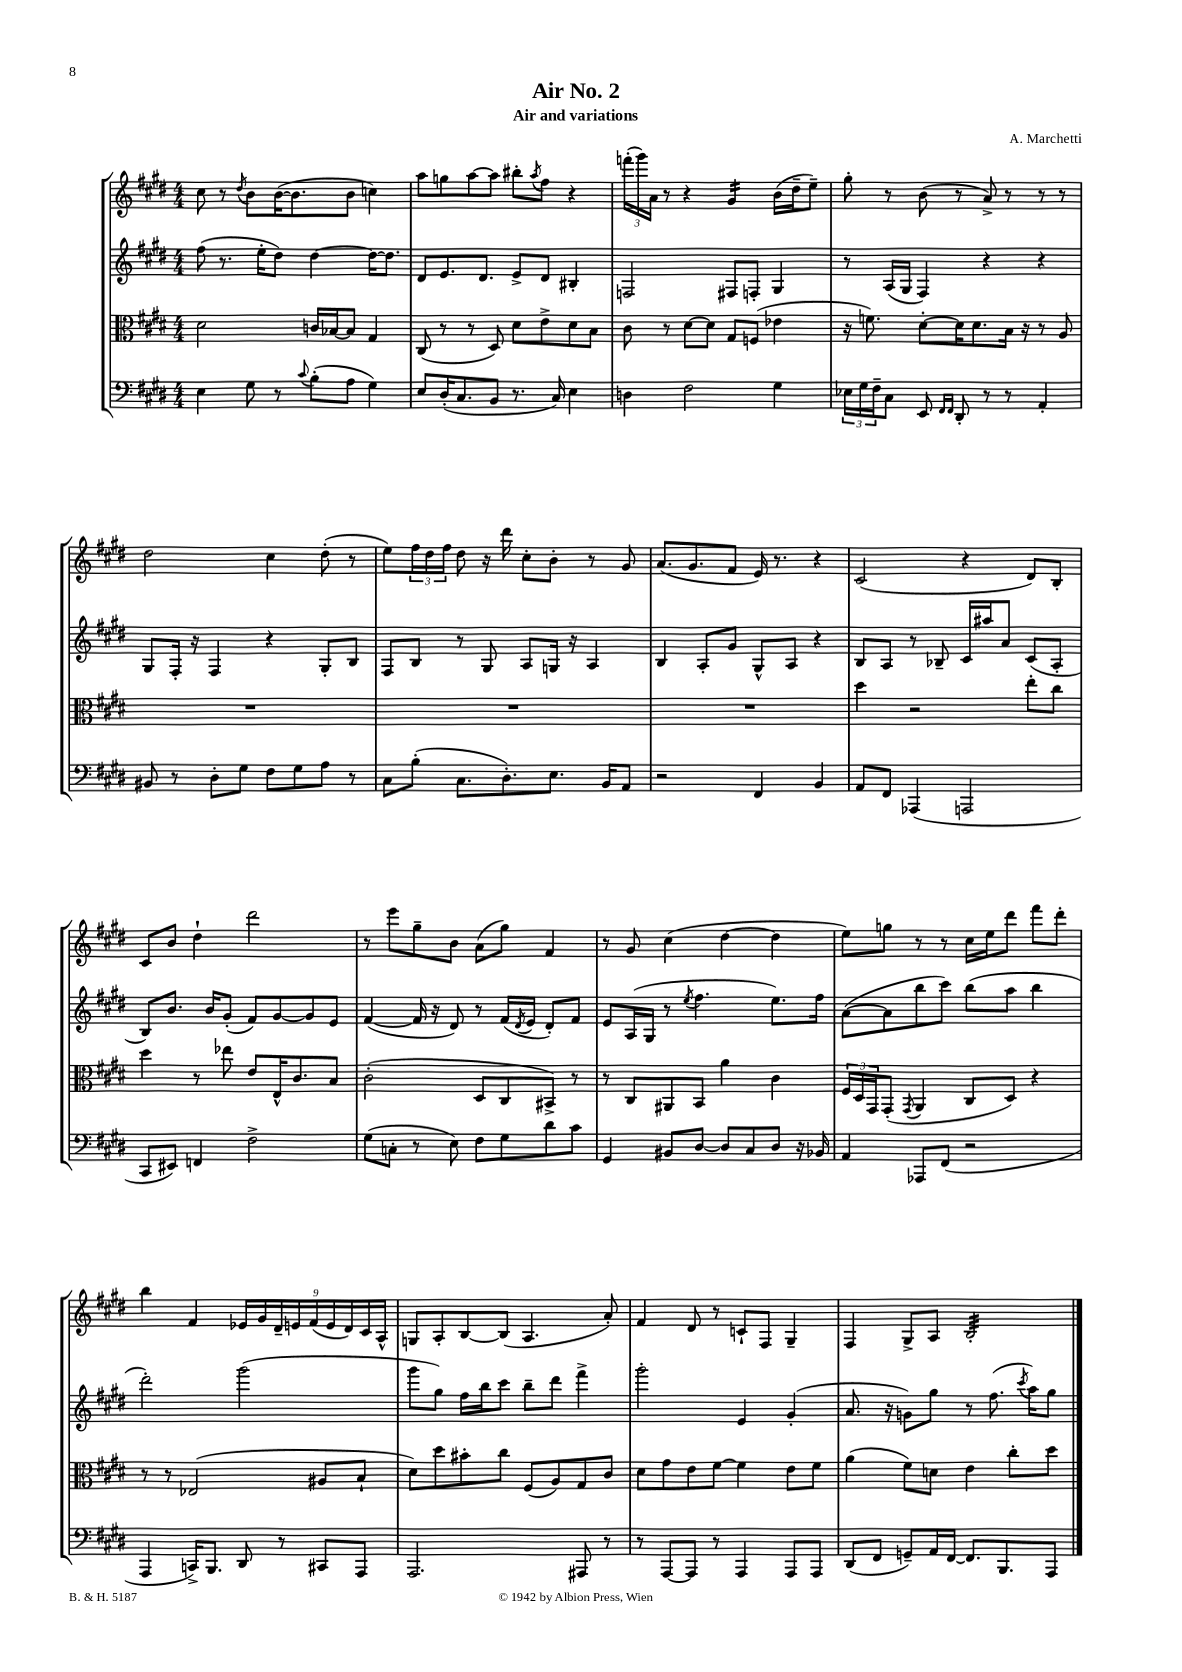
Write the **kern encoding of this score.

**kern	**kern	**kern	**kern
*staff4	*staff3	*staff2	*staff1
*clefF4	*clefC3	*clefG2	*clefG2
*k[f#c#g#d#]	*k[f#c#g#d#]	*k[f#c#g#d#]	*k[f#c#g#d#]
*M4/4	*M4/4	*M4/4	*M4/4
4E	2d#	(8ff#	8cc#
.	.	8.r	8r
.	.	.	8qdd#
8G#	.	.	8b
.	.	16ee'	.
8r	.	8dd#)	([16b
.	.	.	8.b]
8qqc#	.	.	.
(8B'	16c	[4dd#	.
.	[16B-	.	.
8A	8B-]	.	8b
4G#)	4G#	16dd#_	4cc)
.	.	8.dd#]	.
=	=	=	=
8E	(8C#	8d#	8aa
(16D#'	8r	8.e	8gg
8.C#	.	.	.
.	8r	.	[8aa
.	.	8.d#	.
8BB	8D#)	.	8aa]
8.r	8d#	8e^	8bb#'
.	.	.	8qaa
.	8e^	8d#	8ff#
16C#)	.	.	.
4E	8d#	4B#'	4r
.	8B	.	.
=	=	=	=
4D	8c#	2F	(24fff'
.	.	.	24ggg#)
.	.	.	24a
.	8r	.	8r
2F#	[8d#	.	4r
.	8d#]	.	.
.	8G#	8F#	4g#
.	(8F	8F'	.
4G#	4e-	4G#	(16b
.	.	.	16dd#~
.	.	.	8ee~)
=	=	=	=
24E-	16r	8r	8gg#'
24G#	.	.	.
.	8.f)	.	.
24F#~	.	.	.
8C#	.	(16A	8r
.	.	16G#	.
8EE	[8d#'	4F#)	(8b
16qqFF#	.	.	.
16qqFF#	.	.	.
8DD#'	16d#]	.	8r
.	8.d#	.	.
8r	.	4r	8a^)
8r	16B	.	8r
.	16r	.	.
4AA'	8r	4r	8r
.	8A	.	8r
=	=	=	=
8BB#	1r	8G#	2dd#
8r	.	16F#'	.
.	.	16r	.
8D#'	.	4F#	.
8G#	.	.	.
8F#	.	4r	4cc#
8G#	.	.	.
8A	.	8G#'	(8dd#'
8r	.	8B	8r
=	=	=	=
8C#	1r	8F#	8ee)
(8B'	.	8B	24ff#
.	.	.	24dd#
.	.	.	24ff#
8.C#	.	8r	8dd#
.	.	8G#	16r
8.D#')	.	.	16ddd#
.	.	8A	8cc#'
8.E	.	16G	8b'
.	.	16r	.
.	.	4A	8r
16BB	.	.	.
8AA	.	.	8g#
=	=	=	=
2r	1r	4B	(8.a
.	.	.	8.g#
.	.	8A'	.
.	.	8g#	8f#
4FF#	.	8G#^^	16e)
.	.	.	8.r
.	.	8A	.
4BB	.	4r	4r
=	=	=	=
8AA	4dd#	8B	(2c#
8FF#	.	8A	.
(4AAA-	2r	8r	.
.	.	8B-~	.
2AAA	.	16c#	4r
.	.	16aa#	.
.	.	8a	.
.	8ee'	(8c#	8d#)
.	8cc#	8A'	8B'
=	=	=	=
8CC#	4dd#	8B)	8c#
8EE#)	.	8.b	8b
4FF	8r	.	4dd#`
.	.	16b	.
.	8ee-	(8g#'	.
2F#^	8e	8f#)	2ddd#
.	16E^^	[8g#	.
.	8.c#	.	.
.	.	8g#]	.
.	8B	8e	.
=	=	=	=
(8G#	(2c#'	([4f#	8r
8C'	.	.	8eee
8r	.	16f#]	8gg#~
.	.	16r	.
8E)	.	8d#)	8b
8F#	8D#	8r	(8a
8G#	8C#	(16f#	8gg#)
.	.	8qd#	.
.	.	16e	.
8d#	8BB#^)	8d#')	4f#
8c#	8r	8f#	.
=	=	=	=
4GG#	8r	8e	8r
.	8C#	(16A	8g#
.	.	16G#	.
8BB#	8AA#	8r	(4cc#
.	.	8qee	.
[8D#	8BB	4.ff#	.
8D#]	4a	.	[4dd#
8C#	.	.	.
8D#	4c#	8.ee)	4dd#]
16r	.	.	.
16BB-	.	16ff#	.
=	=	=	=
4AA	24F#	([8a	8ee)
.	24D#	.	.
.	24GG#	.	.
.	(8GG#'	8a]	8gg
.	8qGG#	.	.
8AAA-	4AA	8bb	8r
(8FF#	.	8ccc#)	8r
2r	8C#	(8bb	16cc#
.	.	.	16ee
.	8D#)	8aa	8ddd#
.	4r	4bb	8fff#
.	.	.	8ddd#'
=	=	=	=
4AAA	8r	2ddd#')	4bb
.	8r	.	.
16CC^)	(2E-	.	4f#
8.BBB	.	.	.
8DD#	.	(2ggg#	18e-
.	.	.	18g#
.	.	.	18d#~
8r	.	.	.
.	.	.	18e
.	.	.	(18f#
8CC#	8A#	.	.
.	.	.	18e
.	.	.	18d#)
8AAA	8B`	.	.
.	.	.	18c#
.	.	.	18A^^
=	=	=	=
2.AAA	8d#)	8ggg#	8G
.	8dd#	8gg#)	8A'
.	8b#'	16ff#	[8B
.	.	16bb	.
.	8cc#	8ccc#	(8B]
.	(8F#	8bb~	4.A
.	8A)	8ddd#	.
8AAA#	8G#	4fff#^	.
8r	8c#	.	8a')
=	=	=	=
8r	8d#	2ggg#'	4f#
[8AAA	8g#	.	.
8AAA]	8e	.	8d#
8r	[8f#	.	8r
4AAA	4f#]	4e	8c`
.	.	.	8F#
8AAA	8e	(4g#'	4G#~
8AAA	8f#	.	.
=	=	=	=
(8DD#	(4a	8.a	4F#
8FF#	.	.	.
.	.	16r	.
8GG~)	8f#)	8g)	8G#^
16AA	8d	8gg#	8A
[16FF#	.	.	.
8.FF#]	4e	8r	2B'
.	.	(8.ff#	.
8.BBB	.	.	.
.	8cc#'	.	.
.	.	8qccc#	.
.	.	16aa)	.
8AAA	8dd#	8gg#	.
==	==	==	==
*-	*-	*-	*-
